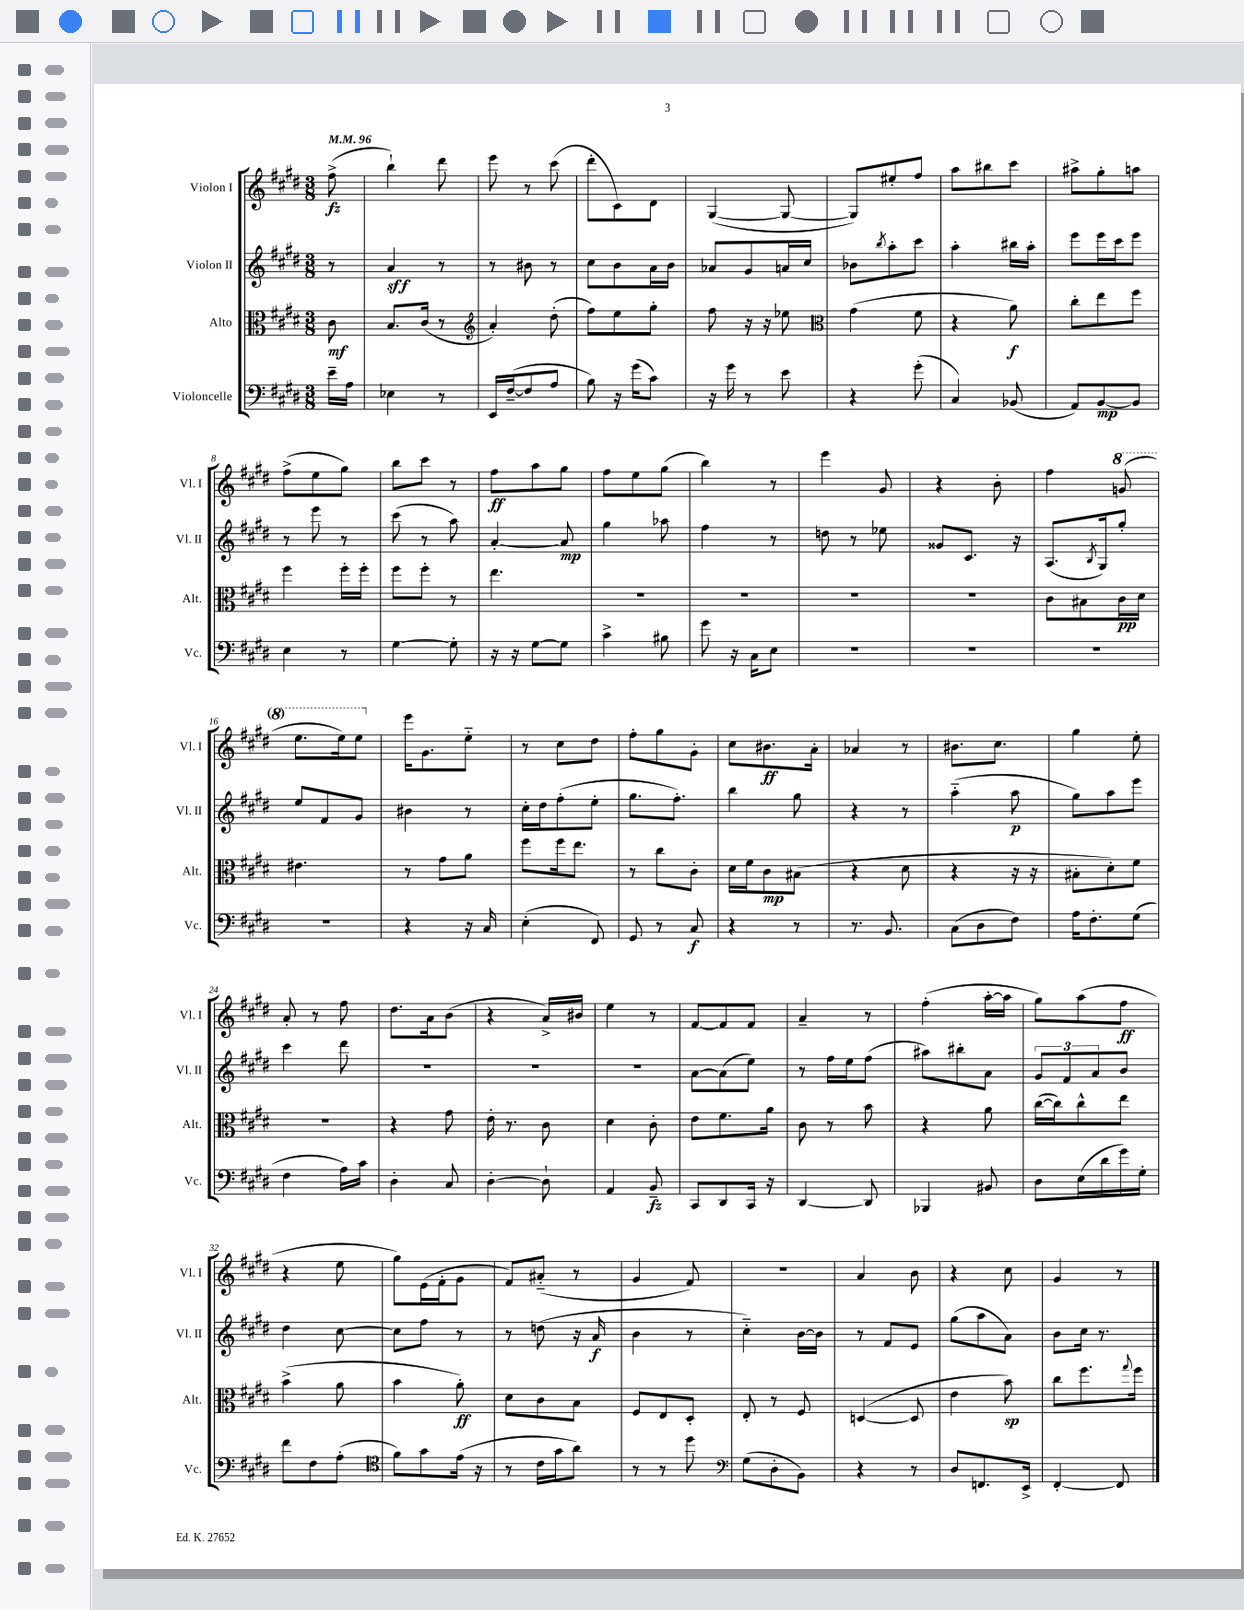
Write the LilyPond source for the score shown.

<<
\new StaffGroup <<
\new Staff = "s0" \with { instrumentName = "Violon I" shortInstrumentName = "Vl. I" } {
    \clef treble \key e \major \numericTimeSignature \time 3/8 \partial 8 \tempo 4 = 96
    fis''8->\fz( |
    b''4-!) dis'''8 |
    e'''8 r8 cis'''8( |
    dis'''8-. cis'8) dis'8 |
    gis4~( gis8~ |
    gis8) eis''8-. fis''8 |
    a''8 bis''8 cis'''8 |
    ais''8-> gis''8-. a''8 |
    fis''8->( e''8 gis''8) |
    b''8 cis'''8 r8 |
    fis''8\ff a''8 gis''8 |
    fis''8 e''8 gis''8( |
    b''4) r8 |
    e'''4 gis'8 |
    r4 b'8-. |
    fis''4 \ottava #1 g''8( |
    e'''8. e'''16) e'''8 \ottava #0 |
    e'''16 gis'8. e''8-_ |
    r8 cis''8 dis''8 |
    fis''8-. gis''8 gis'8-. |
    cis''8 bis'8.\ff a'16-. |
    aes'4 r8 |
    bis'8. cis''8. |
    gis''4 e''8-. |
    a'8-. r8 fis''8 |
    dis''8. a'16 b'8( |
    r4 a'16->) bis'16 |
    e''4 r8 |
    fis'8~ fis'8 fis'8 |
    a'4-- r8 |
    fis''4-.( a''16~-. a''16 |
    gis''8) a''8( fis''8\ff |
    r4 e''8 |
    gis''8) e'16( fis'16-. gis'8 |
    fis'8) ais'8-_( r8 |
    gis'4 fis'8) |
    R4. |
    a'4 b'8 |
    r4 cis''8 |
    gis'4 r8 \bar "|." |
}
\new Staff = "s1" \with { instrumentName = "Violon II" shortInstrumentName = "Vl. II" } {
    \clef treble \key e \major \numericTimeSignature \time 3/8 \partial 8
    r8 |
    a'4\sff r8 |
    r8 bis'8 r8 |
    cis''8 b'8 a'16 b'16 |
    aes'8 gis'8 a'16 cis''16 |
    bes'8 \acciaccatura { b''8 } a''8-. cis'''8 |
    a''4-. bis''16 a''16-. |
    e'''8 e'''16 cis'''16 e'''8 |
    r8 e'''8 r8 |
    cis'''8( r8 a''8) |
    a'4~-. a'8\mp |
    gis''4 aes''8 |
    fis''4 r8 |
    d''8 r8 ees''8 |
    gisis'8 cis'8. r16 |
    a8.( \acciaccatura { b8 } gis16) gis''8-. |
    e''8 fis'8 gis'8 |
    bis'4 r8 |
    cis''16-. dis''16 fis''8-.( e''8-. |
    gis''8. fis''8.-.) |
    b''4 gis''8 |
    r4 r8 |
    a''4-_( a''8\p |
    gis''8) a''8 e'''8 |
    cis'''4 dis'''8 |
    R4. |
    R4. |
    R4. |
    a'8~ a'8( e''8) |
    r8 fis''16 e''16 fis''8( |
    ais''8) bis''8-. a'8 |
    \tuplet 3/2 { gis'8 fis'8 a'8 } b'8 |
    dis''4 cis''8~ |
    cis''8 fis''8 r8 |
    r8 d''8( r16 a'16\f |
    b'4 r8 |
    cis''4-_) b'16~ b'16 |
    r8 fis'8 e'8 |
    gis''8( a''8 a'8) |
    b'8 cis''16 r8. \bar "|." |
}
\new Staff = "s2" \with { instrumentName = "Alto" shortInstrumentName = "Alt." } {
    \clef alto \key e \major \numericTimeSignature \time 3/8 \partial 8
    cis'8\mf |
    b8. cis'16( r8 |
    \clef treble a'4-.) dis''8-.( |
    fis''8) e''8 gis''8-. |
    fis''8 r16 r16 ees''8 |
    \clef alto gis'4( fis'8 |
    r4 a'8\f) |
    cis''8-. e''8 fis''8 |
    fis''4 fis''16-. fis''16-. |
    fis''8 fis''8-. r8 |
    e''4. |
    R4. |
    R4. |
    R4. |
    R4. |
    cis'8 bis8 cis'16\pp dis'16 |
    eis'4. |
    r8 gis'8 a'8 |
    fis''8 fis''16 e''8. |
    r8 cis''8 cis'8-. |
    dis'16 fis'16 cis'8\mp bis8( |
    r4 dis'8 |
    r4 r16 r16 |
    bis8-. dis'8-.) fis'8 |
    R4. |
    r4 gis'8 |
    e'16-. r8. cis'8 |
    dis'4 cis'8-. |
    e'8 fis'8. a'16 |
    cis'8 r8 b'8 |
    r4 a'8 |
    cis''16~( cis''16) cis''8-^ e''8 |
    b'4->( a'8 |
    b'4 a'8-.\ff) |
    dis'8 cis'8 b8 |
    fis8 e8 dis8-. |
    e8-. r8 fis8 |
    d4~( d8 |
    e'4 b'8\sp) |
    cis''8 fis''8. \appoggiatura { gis''8 } fis''16 \bar "|." |
}
\new Staff = "s3" \with { instrumentName = "Violoncelle" shortInstrumentName = "Vc." } {
    \clef bass \key e \major \numericTimeSignature \time 3/8 \partial 8
    e'16-- a16 |
    ees4 r8 |
    e,16 fis16~--( fis8 a8 |
    b8) r16 gis'16( cis'8) |
    r16 gis'16 r8 e'8 |
    r4 gis'8-.( |
    cis4) bes,8( |
    a,8) b,8~\mp b,8 |
    e4 r8 |
    gis4~ gis8-. |
    r16 r16 gis8~ gis8 |
    cis'4-> bis8 |
    gis'8 r16 cis16 e8 |
    R4. |
    R4. |
    R4. |
    R4. |
    r4 r16 cis16 |
    e4-.( fis,8) |
    gis,8 r8 cis8\f |
    r4 r8 |
    r8. b,8. |
    cis8( dis8 fis8) |
    a16 fis8.-. gis8( |
    fis4 a16) cis'16 |
    dis4-. cis8 |
    dis4~-. dis8-! |
    a,4 b,8--\fz |
    cis,8 dis,8 cis,16 r16 |
    dis,4~ dis,8 |
    bes,,4 bis,8 |
    dis8 e16( dis'16 gis'16) gis16-. |
    fis'8 fis8 a8-.( |
    \clef tenor fis'8) gis'8 e'16( r16 |
    r8 cis'16 gis'16 a'8) |
    r8 r8 dis''8 |
    \clef bass gis8( dis8-. b,8) |
    r4 r8 |
    dis8 f,8. e,16-> |
    fis,4~-. fis,8 \bar "|." |
}
>>
>>
